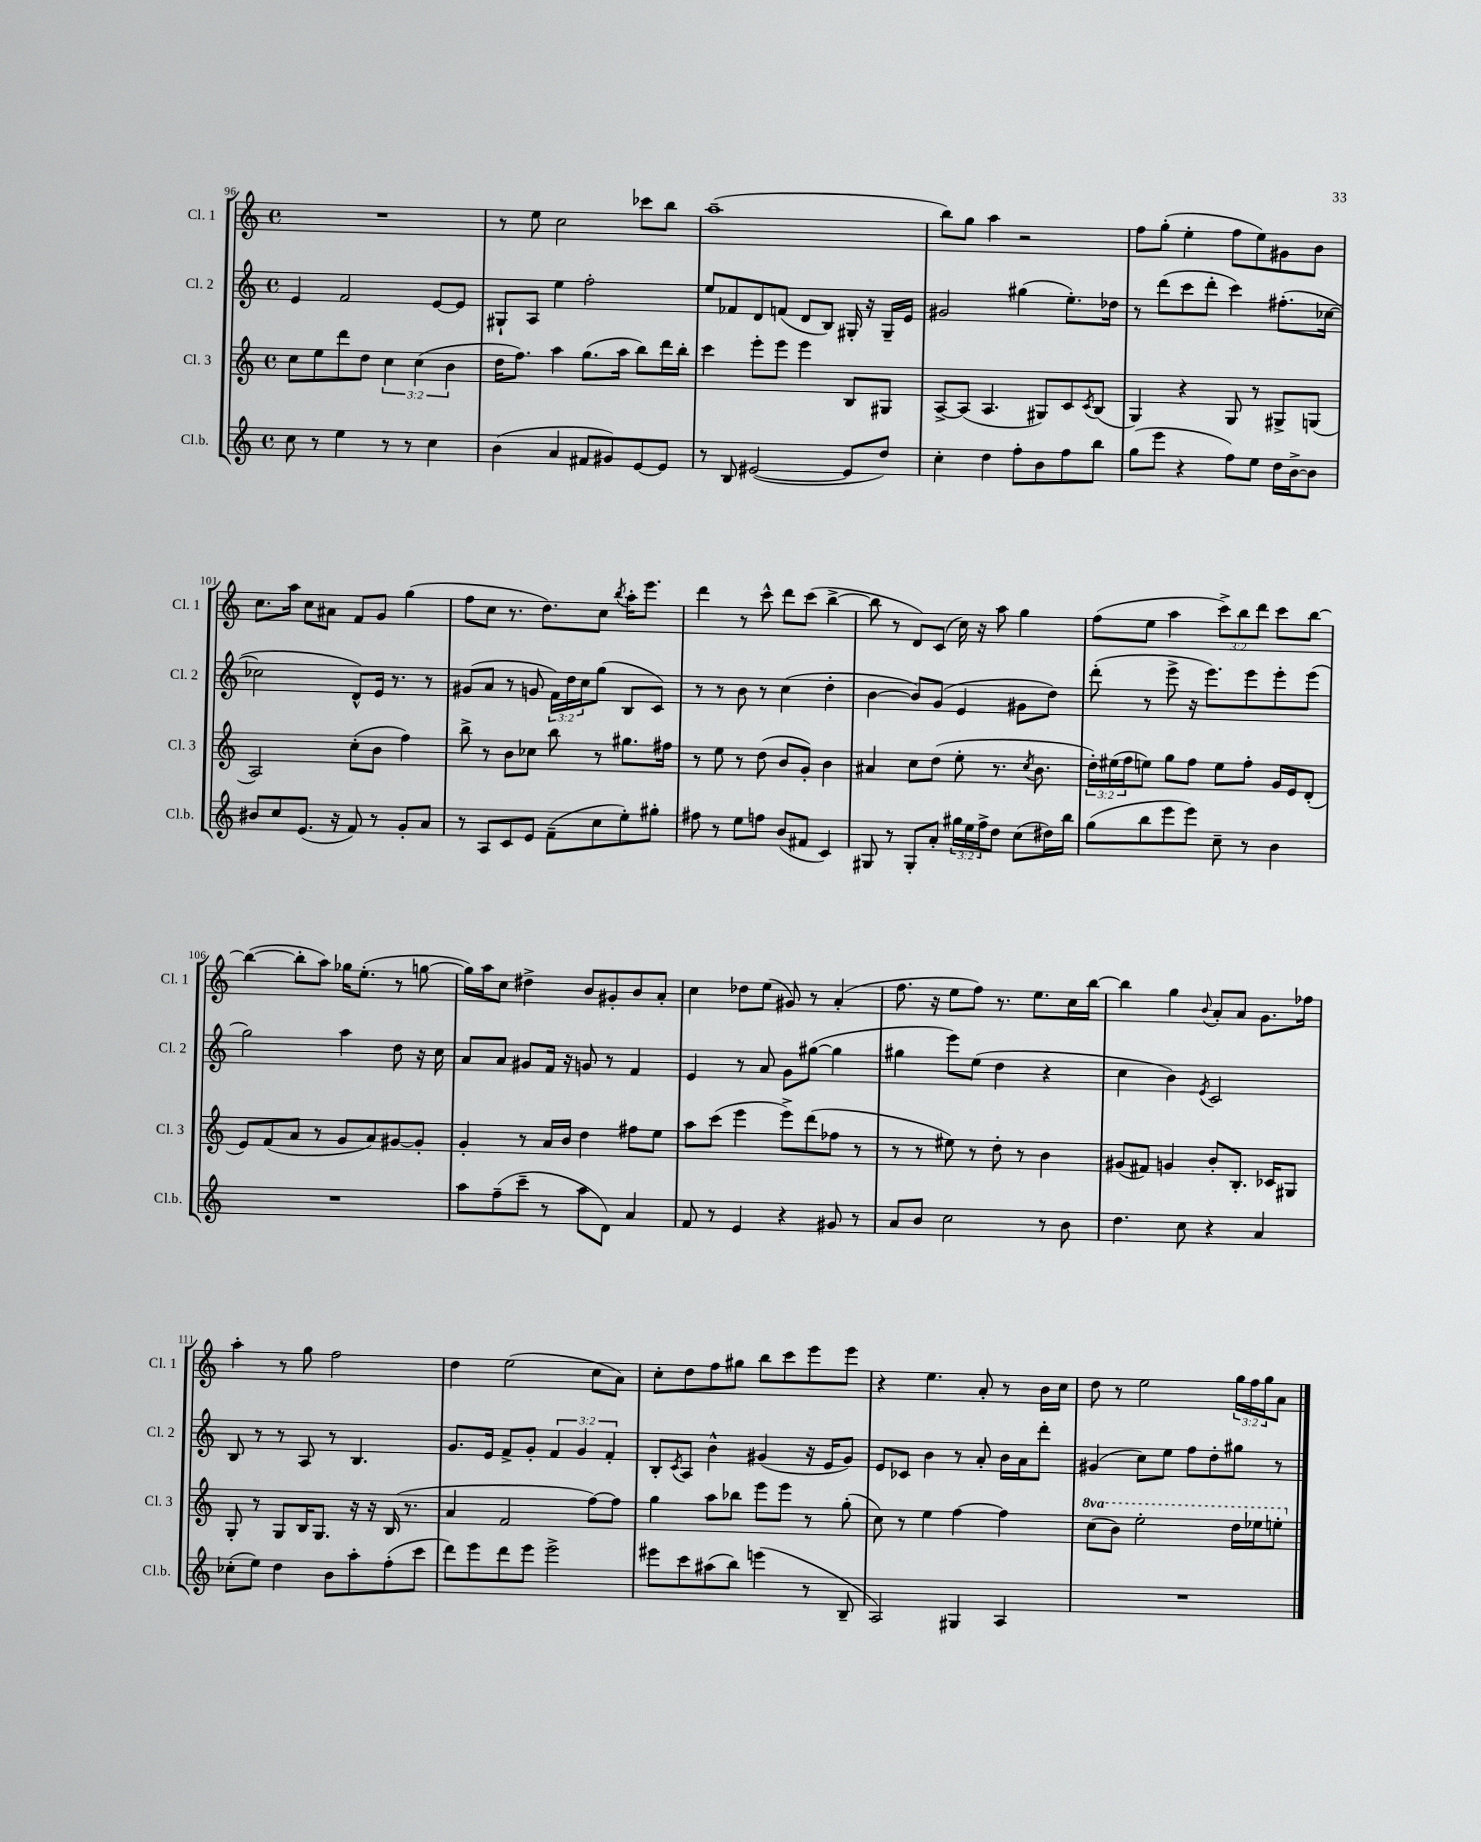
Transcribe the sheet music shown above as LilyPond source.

<<
\new StaffGroup <<
\new Staff = "s0" \with { instrumentName = "Cl. 1" shortInstrumentName = "Cl. 1" } {
    \clef treble \key c \major \defaultTimeSignature \time 4/4 \override Staff.TupletNumber.text = #tuplet-number::calc-fraction-text
    R1 |
    r8 e''8 c''2 ces'''8 b''8 |
    a''1--( |
    b''8) g''8 a''4 r2 |
    f''8 g''8-.( e''4-. f''8 e''8) gis'8 b'8 |
    c''8. a''16 c''8 ais'8 f'8 g'8 g''4( |
    f''8 c''8 r8. d''8.) c''8 \acciaccatura { b''8 } a''16-. e'''8. |
    d'''4 r8 c'''8-^ d'''8 c'''8( b''4~-> |
    b''8 r8 d'8) c'8( c''16) r16 a''8 g''4 |
    f''8( e''8 a''4 \tuplet 3/2 { c'''8->) b''8 d'''8 } c'''8 b''8~ |
    b''4~( b''8-. a''8) ges''16 e''8.-.( r8 g''8~ |
    g''16) a''16 c''8 dis''4-> b'8 gis'8-. b'8 a'8-. |
    c''4 des''8 e''8( gis'8) r8 a'4-.( |
    f''8. r16 e''8 f''8) r8. e''8. c''16 b''16~ |
    b''4 g''4 \appoggiatura { b'8 } a'8-. a'8 g'8. fes''16 |
    a''4-. r8 g''8 f''2 |
    d''4 e''2( c''8 a'8) |
    c''8-. d''8 f''8 gis''8 b''8 c'''8 e'''8 e'''8 |
    r4 e''4. a'8-. r8 b'16 c''16 |
    d''8 r8 e''2 \tuplet 3/2 { g''16 f''16 g''16 } a'8 \bar "|." |
}
\new Staff = "s1" \with { instrumentName = "Cl. 2" shortInstrumentName = "Cl. 2" } {
    \clef treble \key c \major \defaultTimeSignature \time 4/4 \override Staff.TupletNumber.text = #tuplet-number::calc-fraction-text
    e'4 f'2 e'8~ e'8 |
    gis8-! a8 e''4 f''2-. |
    e''8 fes'8 d'8 f'8( d'8 b8) gis16-. r16 gis16-- e'16 |
    gis'2 gis''4( e''8.-.) des''16 |
    r8 d'''8( c'''8 d'''8-. c'''4) fis''8.-.( ces''16~ |
    ces''2 d'8-^) e'16 r8. r8 |
    gis'8( a'8 r8 g'8 \tuplet 3/2 { f'16) d''16 c''16 } g''8( b8 c'8) |
    r8 r8 b'8 r8 c''4( d''4-. |
    b'4~ b'8) g'8( e'4 gis'8 d''8) |
    d'''8-.( r8 e'''8-> r16 e'''8.) e'''8 e'''8-. e'''8( |
    g''2) a''4 d''8 r16 c''16 |
    a'8 a'8 gis'8 f'16 r16 g'8 r8 f'4 |
    e'4 r8 a'8 g'8 gis''8~( gis''4 |
    gis''4 e'''8) e''8( d''4 r4 |
    c''4 b'4) \acciaccatura { e'8 } c'2 |
    b8 r8 r8 a8 r8 b4. |
    g'8. e'16 f'8-> g'8-. \tuplet 3/2 { f'4 g'4 f'4-. } |
    b8-. \acciaccatura { c'8 } a8 b'4-^ gis'4( r16 e'16 gis'8) |
    e'8 ces'8 b'4 r8 a'8-. b'16 a'16 d'''8-. |
    gis'4( c''8) e''8 f''8 d''8-. gis''8 r8 \bar "|." |
}
\new Staff = "s2" \with { instrumentName = "Cl. 3" shortInstrumentName = "Cl. 3" } {
    \clef treble \key c \major \defaultTimeSignature \time 4/4 \override Staff.TupletNumber.text = #tuplet-number::calc-fraction-text \set Staff.ottavationMarkups = #ottavation-simple-ordinals
    c''8 e''8 d'''8 d''8 \tuplet 3/2 { c''4 c''4( b'4 } |
    d''16 f''8.) a''4 g''8.( a''16 b''8) d'''16 b''16-. |
    c'''4 e'''8-. e'''8 e'''4 b8 gis8 |
    a8~-> a8( a4. gis8) c'8 \acciaccatura { c'8 } b8( |
    g4) r4 g8 r8 gis8-> g8( |
    a2) c''8-.( b'8 f''4) |
    b''8-> r8 b'8 ces''8 b''8 r8 gis''8. fis''16 |
    r8 e''8 r8 d''8( b'8 g'8-.) b'4 |
    ais'4 c''8 d''8( e''8-. r8. \acciaccatura { c''8 } b'8. |
    \tuplet 3/2 { d''16-.) eis''16( f''16 } e''8) g''8 f''8 e''8 f''8-. g'16 e'16 d'8-.( |
    e'8) f'8( a'8 r8 g'8 a'8) gis'8~ gis'8-. |
    g'4-. r8 a'16 b'16 d''4 fis''8 e''8 |
    a''8 c'''8( e'''4 e'''8->) d'''8( fes''8 r8 |
    r8 r8 eis''8) r8 d''8-. r8 b'4 |
    gis'8( fis'8) g'4 b'8-. b8.-. ces'16 gis8 |
    g8-. r8 g8 b16 g8. r16 r16 b16( r8. |
    a'4 f'2 f''8~) f''8 |
    g''4 a''8 bes''8 e'''8 e'''8 r8 g''8-.( |
    c''8) r8 e''4 f''4~ f''4 |
    \ottava #1 c'''8( b''8) e'''2-. d'''16 ees'''16 e'''8-. \ottava #0 \bar "|." |
}
\new Staff = "s3" \with { instrumentName = "Cl.b." shortInstrumentName = "Cl.b." } {
    \clef treble \key c \major \defaultTimeSignature \time 4/4 \override Staff.TupletNumber.text = #tuplet-number::calc-fraction-text
    c''8 r8 e''4 r8 r8 c''4 |
    b'4( a'4 fis'8 gis'8) e'8~ e'8 |
    r8 b8 eis'2~( eis'8 d''8) |
    c''4-. d''4 f''8-. b'8 f''8 b''8 |
    g''8( e'''8 r4 f''8) e''8 d''16 b'16~-> b'8 |
    bis'8 c''8 e'8.( r16 f'8) r8 g'8-. a'8 |
    r8 a8 c'8 e'8 f'8--( c''8 e''8-.) gis''8-. |
    fis''8 r8 e''8 f''8 b'8( fis'8 c'4) |
    gis8 r8 gis8-. a'8-. \tuplet 3/2 { gis''16 e''16 f''16-> } d''8 c''8( dis''16) b''16 |
    g''8( b''8 e'''8 e'''8) c''8-- r8 b'4 |
    R1 |
    a''8 f''8--( c'''8-- r8 a''8 d'8) a'4 |
    f'8 r8 e'4 r4 gis'8 r8 |
    a'8 b'8 c''2 r8 b'8 |
    d''4. c''8 r4 a'4 |
    ces''8-.( e''8) d''4 b'8 a''8-. f''8-.( c'''8 |
    d'''8) e'''8 d'''8 e'''8 e'''2-> |
    eis'''8 c'''8 ais''8( b''8) e'''4( r8 b8-- |
    a2) gis4 a4 |
    R1 \bar "|." |
}
>>
>>
\layout { \context { \Score currentBarNumber = #96 } }
